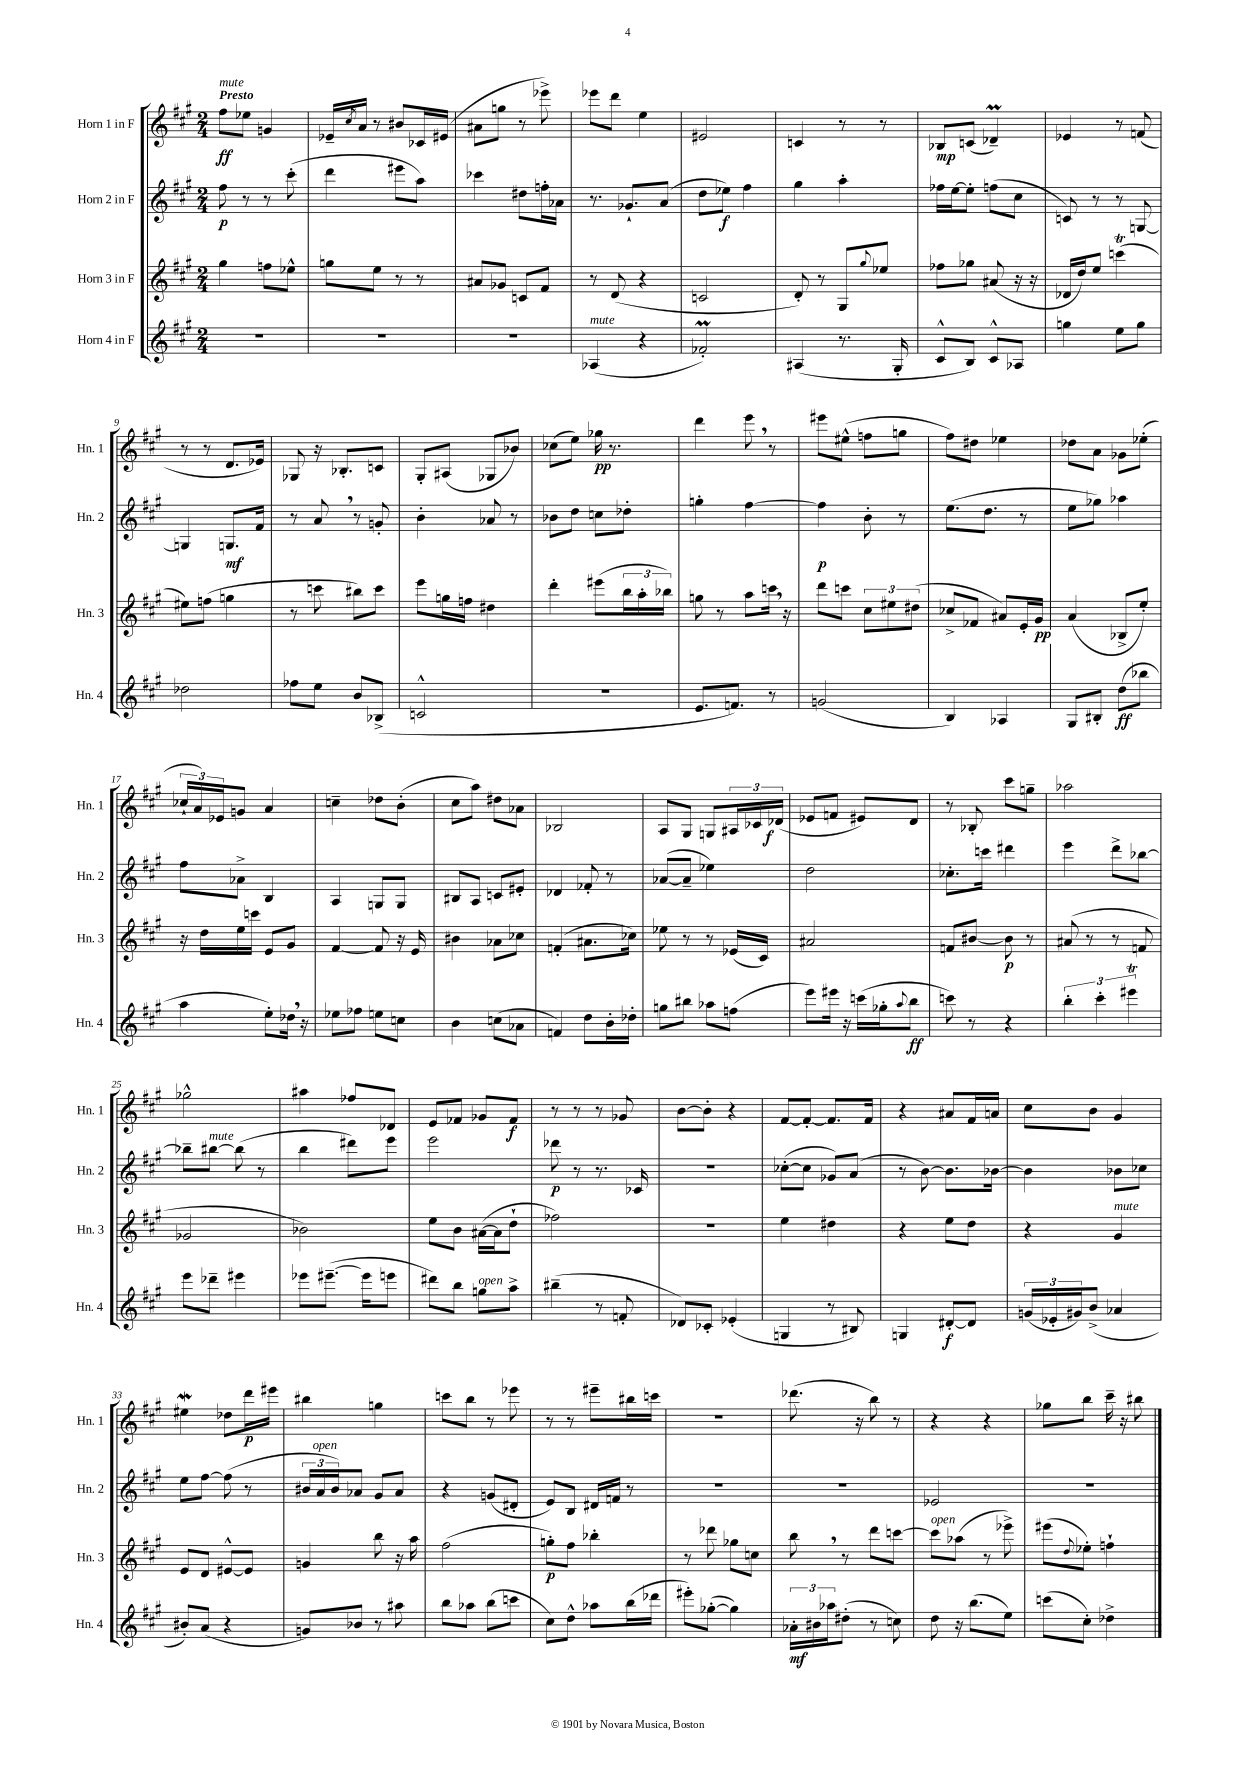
<<
\new StaffGroup <<
\new Staff = "s0" \with { instrumentName = "Horn 1 in F" shortInstrumentName = "Hn. 1" } {
    \clef treble \key a \major \numericTimeSignature \time 2/4 \tempo "Presto"
    fis''8\ff^\markup { \italic "mute" } ees''8 g'4 |
    ees'16-- \acciaccatura { cis''8 } a'16 r8 bis'8 ces'16 eis'16( |
    ais'8 g''8 r8 ees'''8->) |
    ees'''8 d'''8 e''4 |
    eis'2 |
    c'4 r8 r8 |
    bes8\mp c'8( des'4--\prall) |
    ees'4 r8 f'8( |
    r8 r8 d'8. ees'16) |
    ges8 r16 bes8.-. c'8 |
    gis8-. ais8( ges8 bes'8) |
    ces''8( e''8) ges''16\pp r8. |
    d'''4 e'''8 \breathe r8 |
    eis'''8 eis''8-^( f''8 g''8 |
    fis''8) dis''8 ees''4 |
    des''8 a'8 ges'8 ees''8-.( |
    \tuplet 3/2 { ces''16-! a'16) ees'16 } g'8 a'4 |
    c''4-- des''8 b'8-.( |
    cis''8 a''8) dis''8 aes'8 |
    bes2 |
    a8 gis8 g8 \tuplet 3/2 { ais16 ces'16 des'16\f( } |
    ees'8 f'8 eis'8) d'8 |
    r8 bes8-. cis'''8 g''8-- |
    aes''2 |
    ges''2-^ |
    ais''4 fes''8 des'8 |
    e'8 fes'8 ges'8 fes'8\f |
    r8 r8 r8 ges'8 |
    b'8~ b'8-. r4 |
    fis'8~ fis'8~-. fis'8. fis'16 |
    r4 ais'8 fis'16 a'16 |
    cis''8 b'8 gis'4 |
    eis''4\mordent des''8 d'''16\p eis'''16 |
    bis''4 g''4 |
    c'''8 b''8 r8 ees'''8 |
    r8 r8 eis'''8-- bis''16 c'''16 |
    r2 |
    des'''8.( r16 b''8) r8 |
    r4 r4 |
    ges''8 b''8 cis'''16-- r16 bis''8 \bar "|." |
}
\new Staff = "s1" \with { instrumentName = "Horn 2 in F" shortInstrumentName = "Hn. 2" } {
    \clef treble \key a \major \numericTimeSignature \time 2/4
    fis''8\p r8 r8 cis'''8-.( |
    d'''4 eis'''8 a''8) |
    ces'''4 dis''8 f''16-. aes'16 |
    r8. ges'8.-! a'8( |
    d''8 ees''8\f) fis''4 |
    gis''4 a''4-. |
    fes''16 e''16~ e''8-. f''8( cis''8 |
    c'8) r8 r8 g8~ |
    g4 g8.\mf fis'16 |
    r8 a'8 \breathe r8 g'8-. |
    b'4-. aes'8 r8 |
    bes'8 d''8 c''8 des''8-. |
    g''4-. fis''4~ |
    fis''4\p b'8-. r8 |
    e''8.( d''8. r8 |
    e''8 ges''8) aes''4 |
    fis''8 aes'8-> b4 |
    a4 g8 g8 |
    bis8 a8 c'8 eis'8-. |
    des'4 fes'8-. r8 |
    aes'8~( aes'8-- ees''4) |
    d''2 |
    ces''8.-. c'''16 dis'''4 |
    e'''4 d'''8-> bes''8~ |
    bes''8-- bis''8~^\markup { \italic "mute" } bis''8( r8 |
    b''4 dis'''8) e'''8 |
    e'''2 |
    des'''8\p r8 r8. ces'16 |
    r2 |
    ces''8~-.( ces''8 ges'8) a'8( |
    r8 b'8~) b'8. bes'16~ |
    bes'4 bes'8 ces''8 |
    e''8 fis''8~ fis''8( r8 |
    \tuplet 3/2 { bis'16 a'16^\markup { \italic "open" } bis'16) } aes'8 gis'8 aes'8 |
    r4 g'8( dis'8-. |
    e'8) b8 dis'16 f'16 r8 |
    r2 |
    R2 |
    ees'2 |
    R2 \bar "|." |
}
\new Staff = "s2" \with { instrumentName = "Horn 3 in F" shortInstrumentName = "Hn. 3" } {
    \clef treble \key a \major \numericTimeSignature \time 2/4
    gis''4 f''8 ees''8-^ |
    g''8 e''8 r8 r8 |
    ais'8 ges'8 c'8 fis'8 |
    r8 d'8( r4 |
    c'2 |
    d'8-.) r8 gis8 \appoggiatura { gis''8 } ees''8 |
    fes''8 ges''8 ais'8( r16 r16 |
    des'16 d''16) e''8 c'''4\trill( |
    eis''8) f''8( g''4 |
    r8 c'''8 bis''8) c'''8 |
    e'''8 g''16 f''16 dis''4 |
    d'''4-. eis'''8( \tuplet 3/2 { b''16 a''16-. bes''16) } |
    g''8 r8 a''8 c'''16 \breathe r16 |
    d'''8 c'''8 \tuplet 3/2 { cis''8 eis''8 dis''8( } |
    ces''8-> fes'8 ais'8) e'16-. gis'16\pp |
    a'4( bes8-> e''8-.) |
    r16 d''16 e''16 c'''16 e'8 gis'8 |
    fis'4~ fis'8 r16 e'16 |
    bis'4 aes'8 ces''8 |
    f'4-.( ais'8. ces''16) |
    ees''8 r8 r8 ees'16( cis'16) |
    ais'2 |
    f'8 bis'8~ bis'8\p r8 |
    ais'8( r8 r8 f'8 |
    ges'2 |
    bes'2) |
    e''8 b'8 ais'16~( ais'16 d''8-! |
    fes''2) |
    R2 |
    e''4 dis''4 |
    r4 e''8 d''8 |
    r4 gis'4^\markup { \italic "mute" } |
    e'8 d'8 eis'8~-^ eis'8 |
    g'4 b''8 r16 a''16 |
    fis''2( |
    g''8-.\p) fis''8 bes''4-. |
    r8 des'''8 ges''8 c''8 |
    b''8 \breathe r8 d'''8 c'''8~ |
    c'''8^\markup { \italic "open" } aes''8( r8 ees'''8->) |
    eis'''8( \appoggiatura { d''8 } ees''8-.) f''4-! \bar "|." |
}
\new Staff = "s3" \with { instrumentName = "Horn 4 in F" shortInstrumentName = "Hn. 4" } {
    \clef treble \key a \major \numericTimeSignature \time 2/4
    R2 |
    R2 |
    R2 |
    aes4^\markup { \italic "mute" }( r4 |
    fes'2-.\prall) |
    ais4( r8. gis16-. |
    cis'8-^ b8) cis'8-^ aes8 |
    g''4 e''8 g''8 |
    des''2 |
    fes''8 e''8 b'8 bes8->( |
    c'2-^ |
    R2 |
    e'8. f'8.) r8 |
    g'2( |
    b4) aes4 |
    gis8 bis8-. d''8\ff( bes''8 |
    a''4 e''8-.) des''16 \breathe r16 |
    ees''8 fes''8 e''8 c''8 |
    b'4 c''8( aes'8 |
    f'4) d''8 b'16-. des''16-. |
    g''8 bis''8 aes''8 f''8( |
    e'''8) eis'''16 r16 c'''16( ges''16-. \appoggiatura { a''8 } b''8\ff |
    c'''8) r8 r4 |
    \tuplet 3/2 { b''4-. cis'''4-. eis'''4\trill } |
    e'''8 des'''8-- eis'''4 |
    ees'''8 eis'''8.~--( eis'''16 e'''8 |
    dis'''8) b''8 g''8^\markup { \italic "open" } a''8-> |
    bis''4--( r8 f'8-. |
    des'8) ces'8-. ees'4-.( |
    g4 r8 bis8) |
    g4 dis'8~-.\f dis'8 |
    \tuplet 3/2 { g'16( ees'16-. gis'16) } b'8->( aes'4 |
    bis'8-.) a'8( r4 |
    g'8) bes'8 r8 ais''8 |
    b''8 aes''8 b''8( c'''8 |
    cis''8) d''8-^ aes''8 b''16( des'''16 |
    eis'''8-.) ges''8~-.( ges''4) |
    \tuplet 3/2 { aes'16-.\mf bis'16 aes''16 } dis''8-.( r8 c''8) |
    d''8 r16 b''8.( e''8) |
    c'''8( cis''8-.) des''4-> \bar "|." |
}
>>
>>
